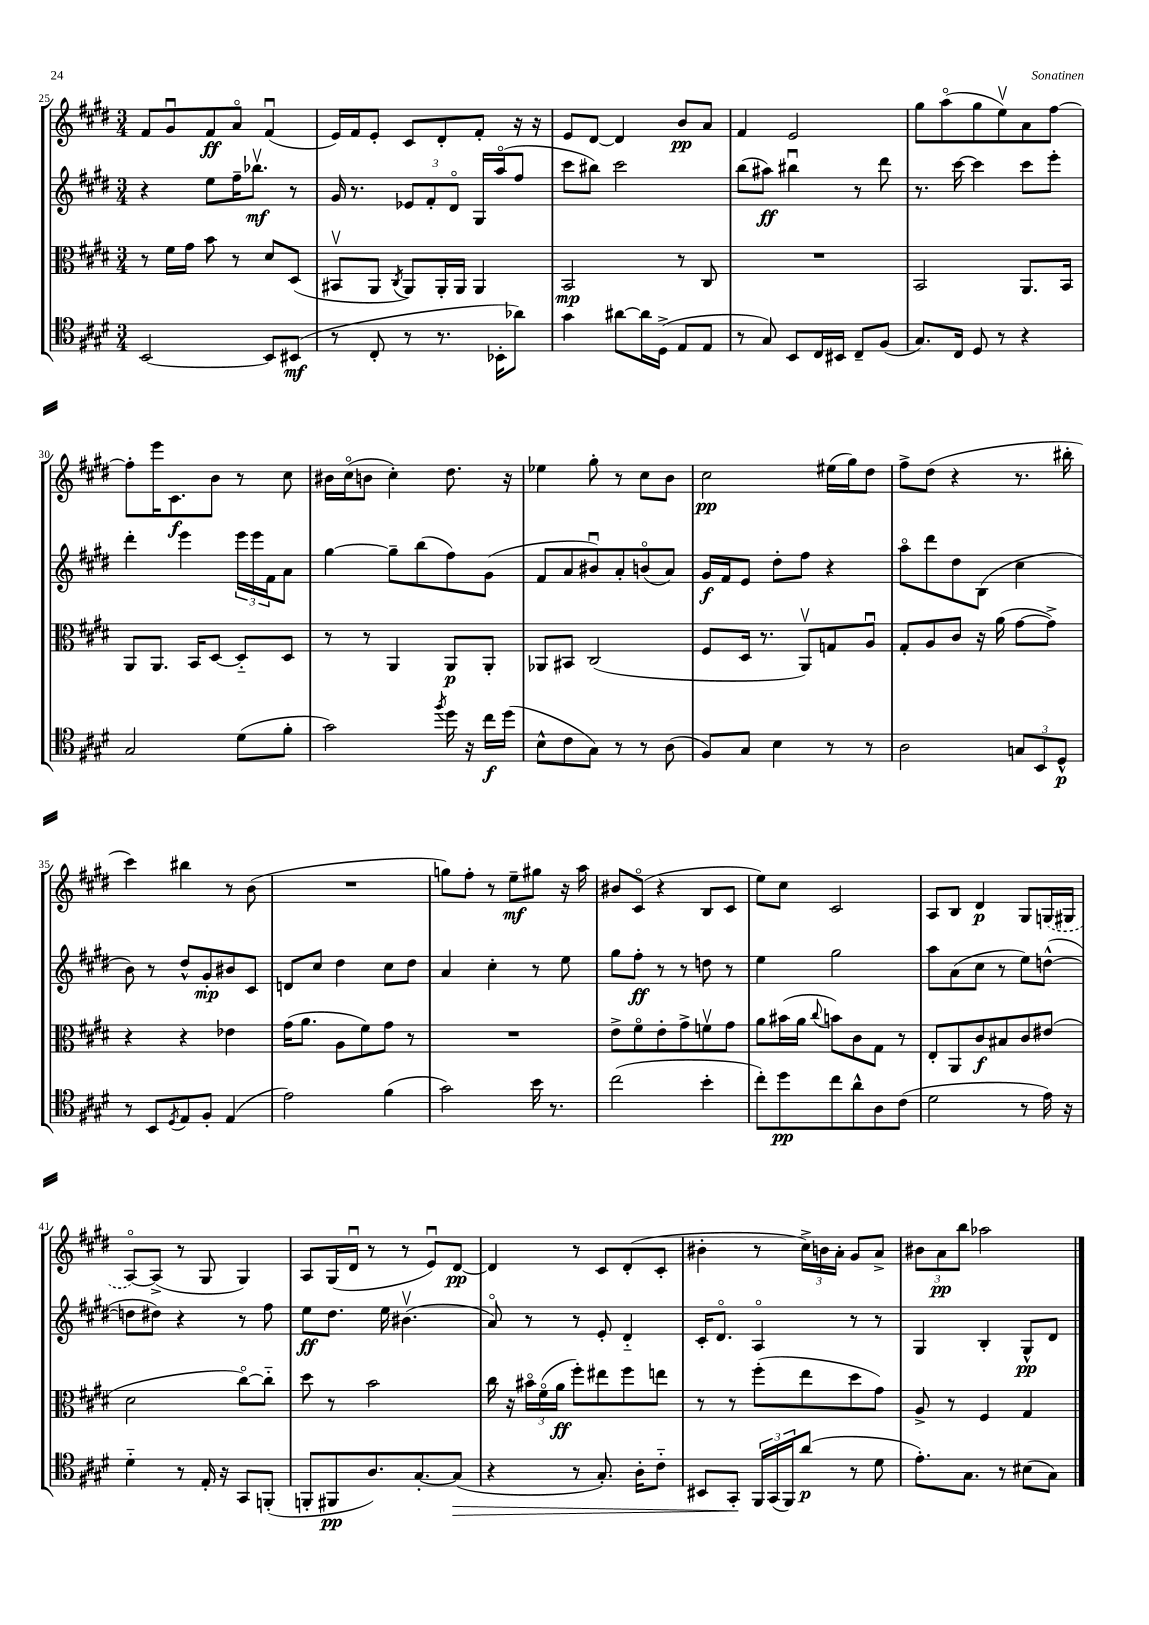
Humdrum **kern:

**kern	**dynam	**kern	**dynam	**kern	**dynam	**kern	**dynam
*part4	*part4	*part3	*part3	*part2	*part2	*part1	*part1
*staff4	*staff4	*staff3	*staff3	*staff2	*staff2	*staff1	*staff1
*clefC4	*	*clefC3	*	*clefG2	*	*clefG2	*
*k[f#c#g#d#]	*	*k[f#c#g#d#]	*	*k[f#c#g#d#]	*	*k[f#c#g#d#]	*
*M3/4	*	*M3/4	*	*M3/4	*	*M3/4	*
=25	=25	=25	=25	=25	=25	=25	=25
[2BB/	.	8r	.	4r	.	8f#/L	.
.	.	16f#\LL	.	.	.	8g#u/	.
.	.	16g#\JJ	.	.	.	.	.
.	.	8b\	.	8ee\L	.	8f#/	ff
.	.	8r	.	16ff#~\K	.	8a/J	.
.	.	.	.	8.bb-Xv\J	mf	.	.
8BB/L]	.	8d#/L	.	.	.	(4f#u/	.
(8BB#X/J	mf	(8D#/J	.	8r	.	.	.
=26	=26	=26	=26	=26	=26	=26	=26
8r	.	8BB#Xv/L	.	16g#/	.	16e/LL)	.
.	.	.	.	8.r	.	16f#/J	.
8C#'/	.	8AA/J	.	.	.	8e'/J	.
.	.	8qC#/	.	.	.	.	.
8r	.	8AA/L)	.	12e-X/L	.	8c#/L	.
.	.	.	.	12f#'/	.	.	.
8.r	.	16AA'/L	.	.	.	8d#'/	.
.	.	.	.	12d#/J	.	.	.
.	.	16AA/JJ	.	.	.	.	.
.	.	4AA/	.	16G#/LL	.	8f#'/J	.
16BB-X'\KL	.	.	.	(16aa/J	.	.	.
8a-X\J)	.	.	.	8ff#/J	.	16r	.
.	.	.	.	.	.	16r	.
=27	=27	=27	=27	=27	=27	=27	=27
4g#\	.	2BB/	mp	8ccc#\L	.	8e/L	.
.	.	.	.	8bb#X\J)	.	[8d#/J	.
[8a#X\L	.	.	.	2ccc#\	.	4d#/]	.
16a#\L]	.	.	.	.	.	.	.
(16D#^\JJ	.	.	.	.	.	.	.
8E/L	.	8r	.	.	.	8b/L	pp
8E/J	.	8C#/	.	.	.	8a/J	.
=28	=28	=28	=28	=28	=28	=28	=28
8r	.	2.r	.	(8bb\L	.	4f#/	.
8G#/)	.	.	.	8aa#X\J)	ff	.	.
8BB/L	.	.	.	4bb#Xu\	.	2e/	.
16C#/L	.	.	.	.	.	.	.
16BB#X/JJ	.	.	.	.	.	.	.
8C#~/L	.	.	.	8r	.	.	.
(8F#/J	.	.	.	8ddd#\	.	.	.
=29	=29	=29	=29	=29	=29	=29	=29
8.G#/L)	.	2BB/	.	8.r	.	8gg#\L	.
.	.	.	.	.	.	(8aa\	.
16C#/Jk	.	.	.	[16ccc#\	.	.	.
8D#/	.	.	.	4ccc#\]	.	8gg#\	.
8r	.	.	.	.	.	8eev\)	.
4r	.	8.AA/L	.	8ccc#\L	.	8a\	.
.	.	.	.	8eee'\J	.	[8ff#\J	.
.	.	16BB/Jk	.	.	.	.	.
!!LO:LB:g=z
=30	=30	=30	=30	=30	=30	=30	=30
2G#/	.	8AA/L	.	4ddd#'\	.	8ff#'\L]	.
.	.	8.AA/J	.	.	.	16eee\K	.
.	.	.	.	.	.	8.c#\	f
.	.	.	.	4eee\	.	.	.
.	.	16BB/KL	.	.	.	.	.
.	.	[8D#/J	.	.	.	8b\J	.
(8d#\L	.	8D#/L]	.	24eee\LL	.	8r	.
.	.	.	.	24eee\	.	.	.
.	.	.	.	24f#\J	.	.	.
8f#'\J	.	8D#/J	.	8a\J	.	8cc#\	.
=31	=31	=31	=31	=31	=31	=31	=31
2g#\)	.	8r	.	[4gg#\	.	16b#X\LL	.
.	.	.	.	.	.	(16cc#\J	.
.	.	8r	.	.	.	8bn\J	.
.	.	4AA/	.	8gg#~\L]	.	4cc#'\)	.
.	.	.	.	(8bb\	.	.	.
8qff#/	.	.	.	.	.	.	.
16dd#\	.	8AA/L	p	8ff#\)	.	8.dd#\	.
16r	.	.	.	.	.	.	.
16cc#\LL	f	8AA'/J	.	(8g#\J	.	.	.
(16dd#\JJ	.	.	.	.	.	16r	.
=32	=32	=32	=32	=32	=32	=32	=32
8B^^\L	.	8AA-X/L	.	8f#/L	.	4ee-X\	.
8c#\	.	8BB#X/J	.	8a/	.	.	.
8G#\J)	.	(2C#/	.	8b#Xu/)	.	8gg#'\	.
8r	.	.	.	8a'/	.	8r	.
8r	.	.	.	(8bn/	.	8cc#\L	.
(8A\	.	.	.	8a/J)	.	8b\J	.
=33	=33	=33	=33	=33	=33	=33	=33
8F#/L)	.	8F#/L	.	16g#/LL	f	2cc#\	pp
.	.	.	.	16f#/J	.	.	.
8G#/J	.	16D#/Jk	.	8e/J	.	.	.
.	.	8.r	.	.	.	.	.
4B\	.	.	.	8dd#'\L	.	.	.
.	.	8AAv/L)	.	8ff#\J	.	.	.
8r	.	8Gn/	.	4r	.	(16ee#X\LL	.
.	.	.	.	.	.	16gg#\J)	.
8r	.	8Au/J	.	.	.	8dd#\J	.
=34	=34	=34	=34	=34	=34	=34	=34
2A\	.	8G#'/L	.	8aa\L	.	8ff#^\L	.
.	.	8A/	.	8ddd#\	.	(8dd#\J	.
.	.	8c#/J	.	8dd#\	.	4r	.
.	.	16r	.	(8B\J	.	.	.
.	.	(16a\	.	.	.	.	.
12Gn/L	.	[8g#\L	.	4cc#\	.	8.r	.
12BB/	.	.	.	.	.	.	.
.	.	8g#^\J])	.	.	.	.	.
12D#^^/J	p	.	.	.	.	.	.
.	.	.	.	.	.	16bb#X'\	.
!!LO:LB:g=z
=35	=35	=35	=35	=35	=35	=35	=35
8r	.	4r	.	8b\)	.	4ccc#\)	.
8BB/L	.	.	.	8r	.	.	.
8qD#/	.	.	.	.	.	.	.
8E/	.	4r	.	8dd#^^/L	.	4bb#X\	.
8F#'/J	.	.	.	8g#'/	mp	.	.
(4E/	.	4e-X\	.	8b#X/	.	8r	.
.	.	.	.	8c#/J	.	(8b\	.
=36	=36	=36	=36	=36	=36	=36	=36
2e\)	.	(16g#\KL	.	8dn/L	.	2.r	.
.	.	8.a\J	.	.	.	.	.
.	.	.	.	8cc#/J	.	.	.
.	.	8A\L	.	4dd#\	.	.	.
.	.	8f#\)	.	.	.	.	.
(4f#\	.	8g#\J	.	8cc#\L	.	.	.
.	.	8r	.	8dd#\J	.	.	.
=37	=37	=37	=37	=37	=37	=37	=37
2g#\)	.	2.r	.	4a/	.	8ggn\L)	.
.	.	.	.	.	.	8ff#'\J	.
.	.	.	.	4cc#'\	.	8r	.
.	.	.	.	.	.	8ee~\L	mf
16b\	.	.	.	8r	.	8gg#X\J	.
8.r	.	.	.	.	.	.	.
.	.	.	.	8ee\	.	16r	.
.	.	.	.	.	.	16aa\	.
=38	=38	=38	=38	=38	=38	=38	=38
(2cc#\	.	8e^\L	.	8gg#\L	.	8b#X/L	.
.	.	8f#\	.	8ff#'\J	ff	(8c#/J	.
.	.	8e'\	.	8r	.	4r	.
.	.	8g#^\	.	8r	.	.	.
4b'\	.	8fnv\	.	8ddn\	.	8B/L	.
.	.	8g#\J	.	8r	.	8c#/J	.
=39	=39	=39	=39	=39	=39	=39	=39
8cc#'\L)	.	8a\L	.	4ee\	.	8ee\L)	.
8dd#\	pp	(16b#X\L	.	.	.	8cc#\J	.
.	.	16a\JJ	.	.	.	.	.
.	.	8qqcc#/	.	.	.	.	.
8cc#\	.	8bn\L)	.	2gg#\	.	2c#/	.
8a^^\	.	8c#\	.	.	.	.	.
8A\	.	8G#\J	.	.	.	.	.
(8c#\J	.	8r	.	.	.	.	.
=40	=40	=40	=40	=40	=40	=40	=40
2d#\	.	8E'/L	.	8aa\L	.	8A/L	.
.	.	8AA/	.	(8a\	.	8B/J	.
.	.	8c#/	f	8cc#\J	.	4d#/	p
.	.	8B#X/	.	8r	.	.	.
8r	.	8c#/	.	8ee\L)	.	8G#/L	.
16e\)	.	(8e#X/J	.	([8ddn^^\J	.	(16Gn/L	.
16r	.	.	.	.	.	16G#X/JJ	.
!!LO:LB:g=z
=41	=41	=41	=41	=41	=41	=41	=41
4d#\	.	2d#\	.	8ddn\L]	.	[8A/L)	.
.	.	.	.	8dd#X\J)	.	(8A^/J]	.
8r	.	.	.	4r	.	8r	.
16E'/	.	.	.	.	.	8G#/	.
16r	.	.	.	.	.	.	.
8GG#/L	.	[8cc#\L)	.	8r	.	4G#/)	.
(8FFn'/J	.	8cc#\J]	.	8ff#\	.	.	.
=42	=42	=42	=42	=42	=42	=42	=42
8FFn'/L	.	8dd#\	.	8ee\L	ff	8A/L	.
8FF#X/	pp	8r	.	8.dd#\J	.	(16G#/L	.
.	.	.	.	.	.	16d#u/JJ	.
8.A/)	.	2b\	.	.	.	8r	.
.	.	.	.	16ee\	.	.	.
.	.	.	.	(4.b#Xv\	.	8r	.
[8.G#'/	.	.	.	.	.	.	.
.	.	.	.	.	.	8eu/L)	.
!	!LO:HP:b	!	!	!	!	!	!
(8G#/J]	>	.	.	.	.	[8d#/J	pp
=43	=43	=43	=43	=43	=43	=43	=43
4r	.	16cc#\	.	8a/)	.	4d#/]	.
.	.	16r	.	.	.	.	.
.	.	24b#X\LL	.	8r	.	.	.
.	.	(24f#\	.	.	.	.	.
.	.	24a\JJ	ff	.	.	.	.
8r	.	8ff#'\L)	.	8r	.	8r	.
8.G#'/)	.	8ee#X\	.	8e'/	.	8c#/L	.
.	.	8ff#\	.	4d#/	.	(8d#'/	.
16A'\KL	.	.	.	.	.	.	.
8c#\J	.	8een\J	.	.	.	8c#'/J	.
=44	=44	=44	=44	=44	=44	=44	=44
8BB#X/L	.	8r	.	16c#'/KL	.	4b#X'\	.
.	.	.	.	8.d#/J	.	.	.
8GG#'/J	.	8r	.	.	.	.	.
24FF#/LL	]	(8ff#'\L	.	4A/	.	8r	.
(24GG#/	.	.	.	.	.	.	.
24FF#/J)	.	.	.	.	.	.	.
(8a/J	p	8ee\	.	.	.	24cc#^\LL)	.
.	.	.	.	.	.	24bn\	.
.	.	.	.	.	.	24a'\JJ	.
8r	.	8dd#\	.	8r	.	8g#/L	.
8d#\	.	8g#\J)	.	8r	.	8a^/J	.
=45	=45	=45	=45	=45	=45	=45	=45
8.e'\L)	.	8A^/	.	4G#/	.	12b#X\L	.
.	.	.	.	.	.	12a\	pp
.	.	8r	.	.	.	.	.
.	.	.	.	.	.	12bb\J	.
8.G#\J	.	.	.	.	.	.	.
.	.	4F#/	.	4B'/	.	2aa-X\	.
8r	.	.	.	.	.	.	.
(8B#X\L	.	4G#/	.	8G#^^/L	pp	.	.
8G#\J)	.	.	.	8d#/J	.	.	.
==	==	==	==	==	==	==	==
*-	*-	*-	*-	*-	*-	*-	*-
